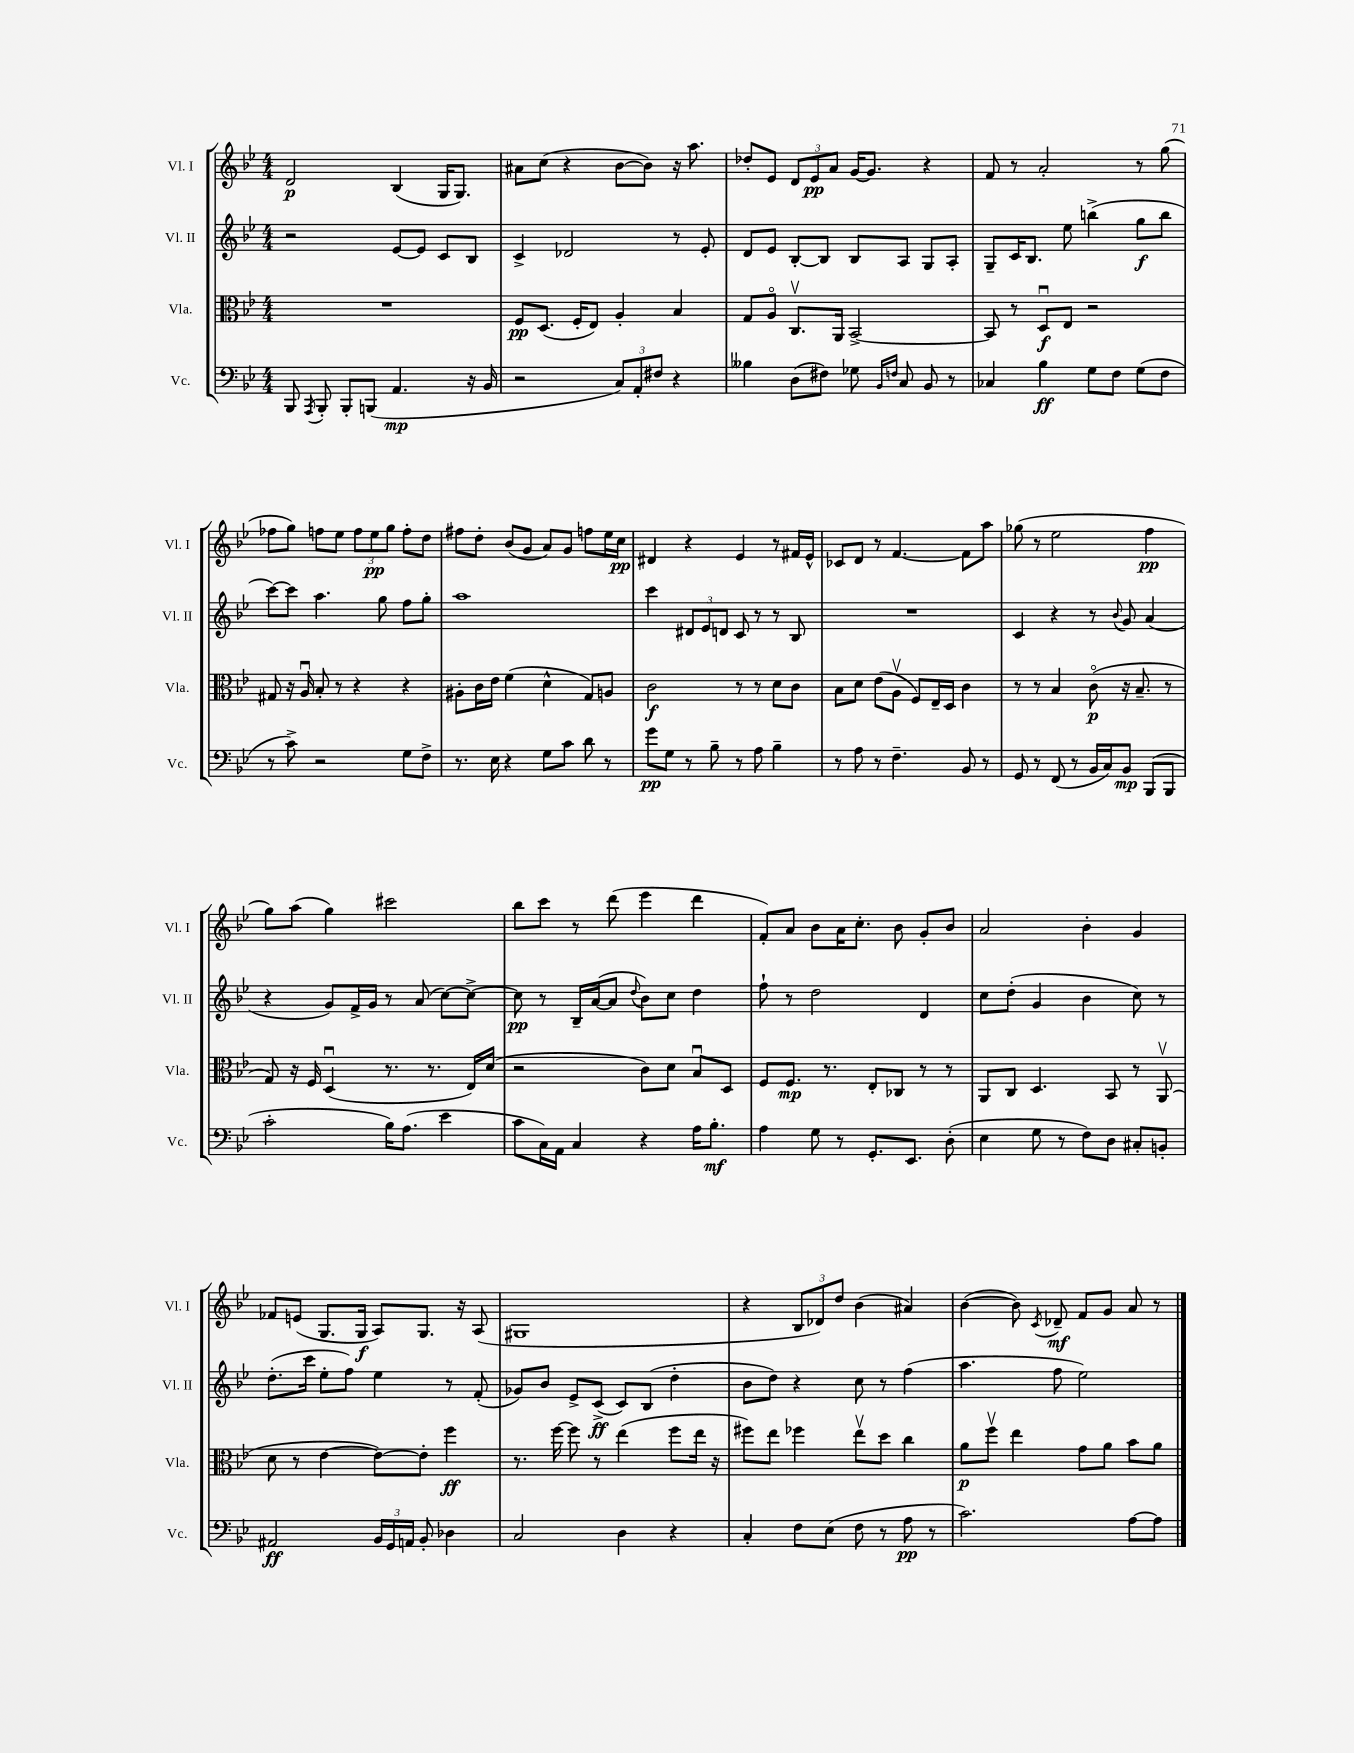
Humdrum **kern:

**kern	**kern	**kern	**kern
*staff4	*staff3	*staff2	*staff1
*clefF4	*clefC3	*clefG2	*clefG2
*k[b-e-]	*k[b-e-]	*k[b-e-]	*k[b-e-]
*M4/4	*M4/4	*M4/4	*M4/4
8BBB-/	1r	2r	2d/
8qAAA/	.	.	.
8BBB-'/	.	.	.
8BBB-'/L	.	.	.
(8BBB/J	.	.	.
4.AA/	.	[8e-/L	(4B-/
.	.	8e-/]J	.
.	.	8c/L	16G/LK
.	.	.	8.G/J)
16r	.	8B-/J	.
16BB-/	.	.	.
=	=	=	=
2r	8F/L	4c^/	8a#\L
.	(8.D/J	.	(8cc\J
.	.	2d-/	4r
.	16F'/LK	.	.
.	8E-/J)	.	.
12C/L)	4A'/	.	[8b-\L
12AA'/	.	.	.
.	.	.	8b-\]J)
12F#/J	.	.	.
4r	4B-/	8r	16r
.	.	.	8.aa\
.	.	8e-'/	.
=	=	=	=
4B--\	8G/L	8d/L	8dd-'/L
.	8Ao/J	8e-/J	8e-/J
(8D\L	8.Cv/L	[8B-'/L	12d/L
.	.	.	12e-/
8F#\J)	.	8B-/]J	.
.	.	.	12a/J
.	16AA/Jk	.	.
8G-\	[2BB-^/	8B-/L	[16g/LK
.	.	.	8.g/]J
16qqBB-/LL	.	.	.
16qqF/JJ	.	.	.
8C/	.	8A/J	.
8BB-/	.	8G/L	4r
8r	.	8A'/J	.
=	=	=	=
4C-/	8BB-/]	8G~/L	8f/
.	8r	16c/K	8r
.	.	8.B-/J	.
4B-\	8Du/L	.	2a'/
.	8E-/J	8ee-\	.
8G\L	2r	(4bb^\	.
8F\J	.	.	.
(8G\L	.	8gg\L	8r
8F\J	.	8bb\J	(8gg\
=	=	=	=
8r	8G#/	[8ccc\L)	8ff-\L
8c^\)	16r	8ccc\]J	8gg\J)
.	16Au/	.	.
2r	8B-'/	4.aa\	8ff\L
.	8r	.	8ee-\J
.	4r	.	12ff\L
.	.	.	12ee-\
.	.	8gg\	.
.	.	.	12gg\J
8G\L	4r	8ff\L	8ff'\L
8F^\J	.	8gg'\J	8dd\J
=	=	=	=
8.r	8A#'\L	1aa	8ff#\L
.	16c\L	.	8dd'\J
16E-\	16e-\JJ	.	.
4r	(4f\	.	(8b-/L
.	.	.	8g/J
8G\L	4d^^\	.	8a/L)
8c\J	.	.	8g/J
8d\	8G/L)	.	8ff\L
8r	8A/J	.	16ee-\L
.	.	.	16cc\JJ
=	=	=	=
8g\L	2c\	4ccc\	4d#/
8G\J	.	.	.
8r	.	12d#/L	4r
.	.	12e-/	.
8B-~\	.	.	.
.	.	12d/J	.
8r	8r	8c/	4e-/
8A\	8r	8r	.
4B-~\	8d\L	8r	8r
.	8c\J	8B-/	16f#/LL
.	.	.	16e-^^/JJ
=	=	=	=
8r	8B-\L	1r	8c-/L
8A\	8d\J	.	8d/J
8r	(8e-\L	.	8r
4.F~\	8Av\J	.	[4.f/
.	8F/L)	.	.
.	16E-~/L	.	.
.	16D/JJ	.	.
8BB-/	4c\	.	8f\]L
8r	.	.	8aa\J
=	=	=	=
8GG/	8r	4c/	(8gg-\
8r	8r	.	8r
(8FF/	4B-/	4r	2ee-\
8r	.	.	.
16BB-/LL	(8co\	8r	.
16C/J)	.	.	.
.	.	8qqb-/	.
8BB-/J	16r	8g/	.
.	8.B-~/	.	.
(8BBB-/L	.	(4a/	4ff\
8BBB-/J	8r	.	.
=	=	=	=
2c'\	8G/)	4r	8gg\L)
.	16r	.	(8aa\J
.	16F/	.	.
.	(4Du/	8g/L)	4gg\)
.	.	16f^/L	.
.	.	16g/JJ	.
16B-\LK)	8.r	8r	2ccc#\
(8.A\J	.	.	.
.	.	(8a/	.
.	8.r	.	.
4e-\	.	[8cc\L)	.
.	16E-/LL)	8cc^\_J	.
.	(16d/JJ	.	.
=	=	=	=
8c\L	2r	8cc\]	8bb-\L
16C\L)	.	8r	8ccc\J
16AA\JJ	.	.	.
4C/	.	16B-~/LL	8r
.	.	([16a/J	.
.	.	8a/]J	(8ddd\
.	.	8qqdd/	.
4r	8c\L)	8b-\L)	4eee-\
.	8d\J	8cc\J	.
16A\LK	8B-u/L	4dd\	4ddd\
8.B-'\J	.	.	.
.	8D/J	.	.
=	=	=	=
4A\	8F/L	8ff`\	8f'/L)
.	8.F/J	8r	8a/J
8G\	.	2dd\	8b-\L
.	8.r	.	.
8r	.	.	16a\K
.	.	.	8.cc'\J
8.GG'/L	8E-'/L	.	.
.	8C-/J	.	8b-\
8.EE-/J	.	.	.
.	8r	4d/	8g'/L
(8D'\	8r	.	8b-/J
=	=	=	=
4E-\	8AA/L	8cc\L	2a/
.	8C/J	(8dd'\J	.
8G\	4.D/	4g/	.
8r	.	.	.
8F\L)	.	4b-\	4b-'\
8D\J	8BB-/	.	.
8C#'/L	8r	8cc\)	4g/
8BB'/J	(8AAv/	8r	.
=	=	=	=
2AA#/	8d\	(8.dd'\L	8f-/L
.	8r	.	(8e/J
.	.	16ccc\Jk	.
.	[4e-\	8ee-'\L	8.G/L
.	.	8ff\J)	.
.	.	.	16G/Jk
24BB-/LL	8e-\_L)	4ee-\	8A/L)
24GG/	.	.	.
24AA/JJ	.	.	.
8BB-'/	8e-'\]J	.	8.G/J
4D-\	4ff\	8r	.
.	.	.	16r
.	.	(8f'/	(8A/
=	=	=	=
2C/	8.r	8g-/L)	1G#
.	.	8b-/J	.
.	[16ff\	.	.
.	8ff\]	8e-^/L	.
.	8r	(8c^/J	.
4D\	(4ee-\	8c/L)	.
.	.	(8B-/J	.
4r	8ff\L	4dd'\	.
.	16ee-\Jk	.	.
.	16r	.	.
=	=	=	=
4C'/	8ff#\L)	8b-\L	4r
.	8ee-\J	8dd\J)	.
8F\L	4ff-\	4r	12B-/L
.	.	.	12d-/)
(8E-\J	.	.	.
.	.	.	12dd/J
8F\	8ee-v\L	8cc\	(4b-\
8r	8dd\J	8r	.
8A\	4cc\	(4ff\	4a#/)
8r	.	.	.
=	=	=	=
2.c\)	8a\L	4.aa\	([4b-\
.	8ffv\J	.	.
.	4ee-\	.	8b-\])
.	.	.	8qc/
.	.	8ff\	8d-~/
.	8g\L	2ee-\)	8f/L
.	8a\J	.	8g/J
[8A\L	8b-\L	.	8a/
8A\]J	8a\J	.	8r
==	==	==	==
*-	*-	*-	*-
